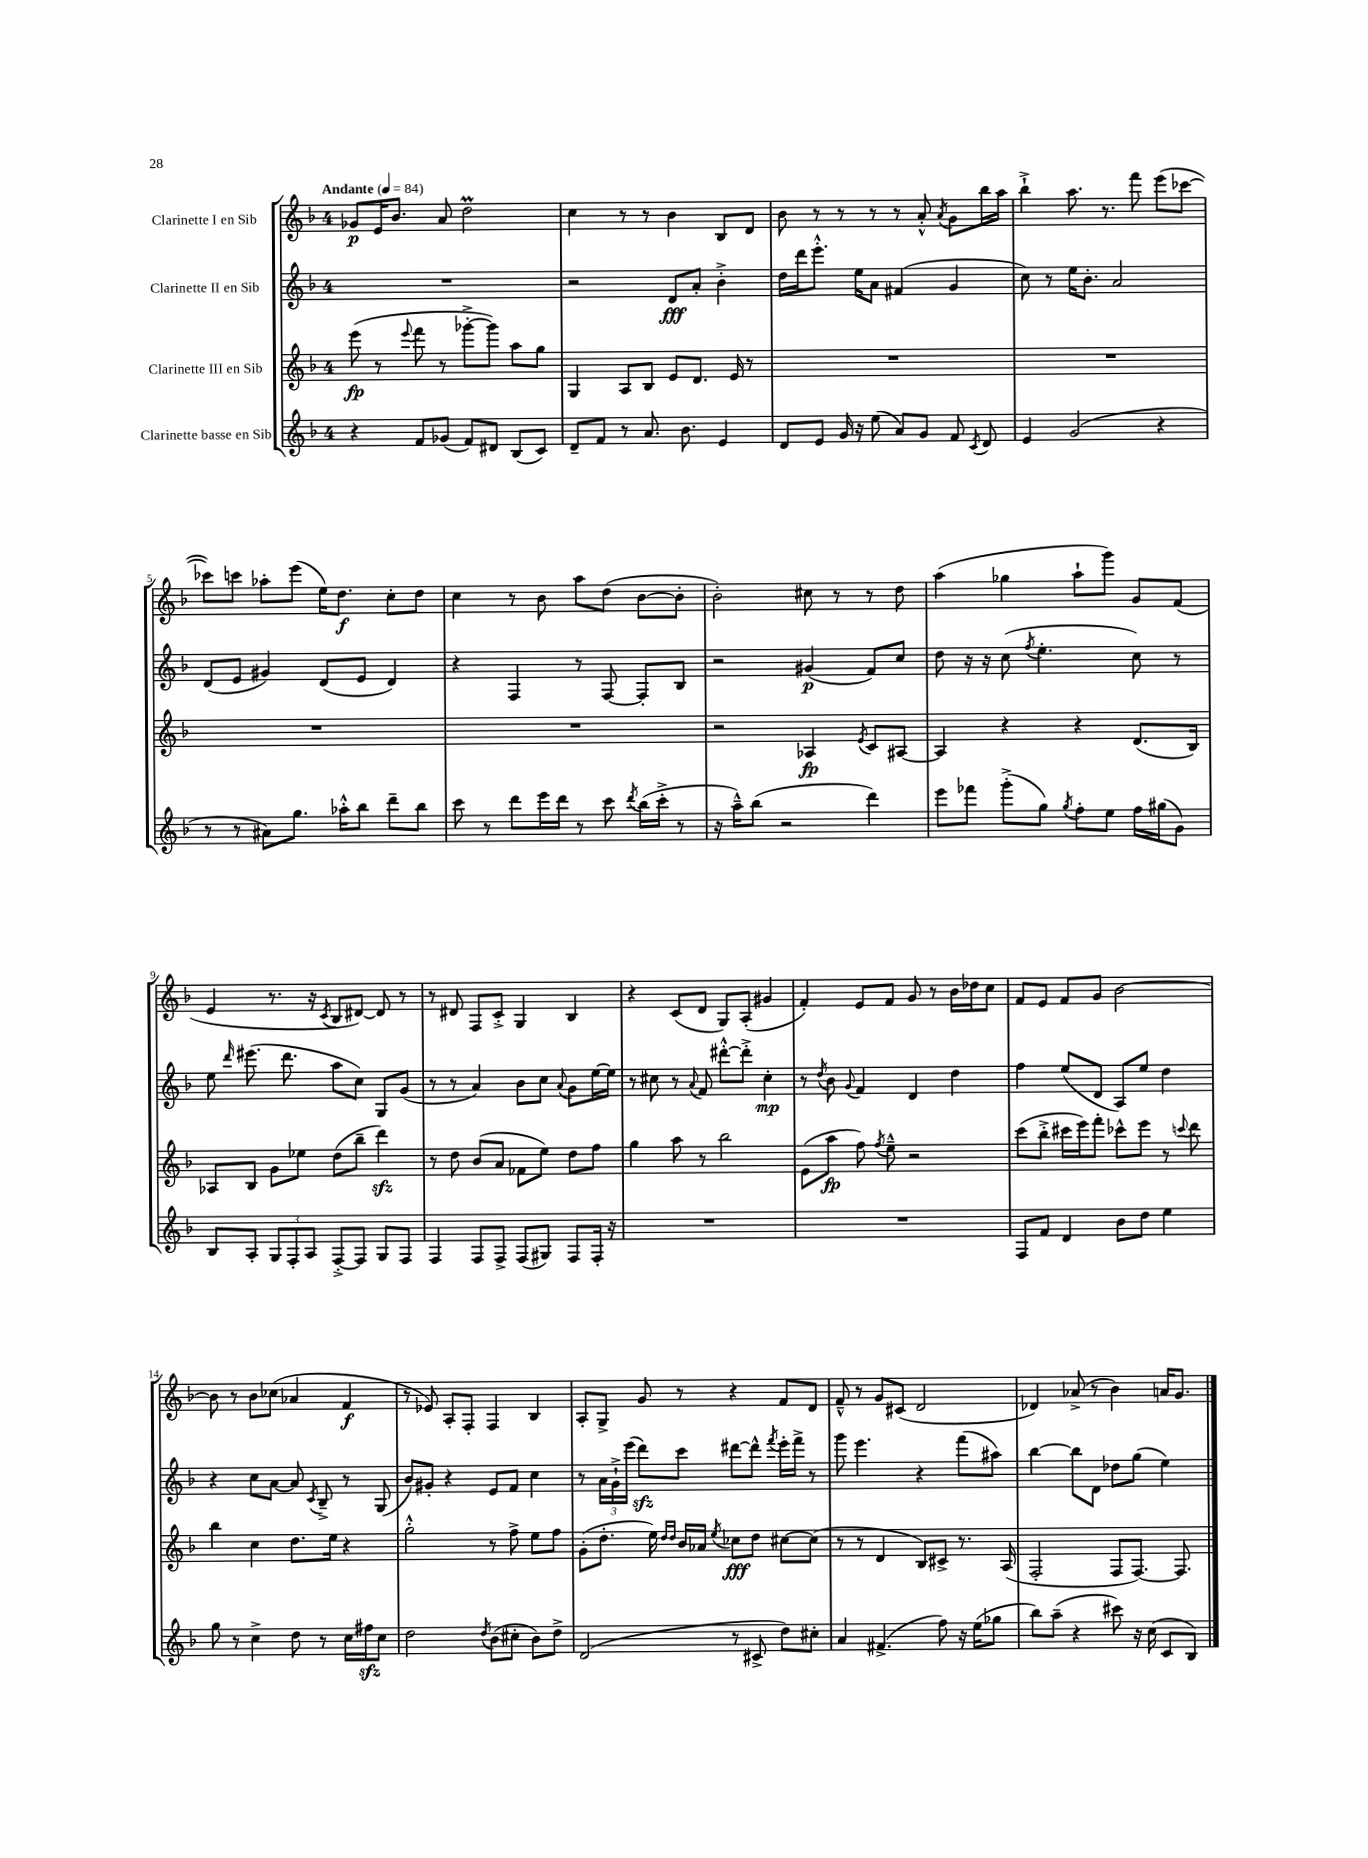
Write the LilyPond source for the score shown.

<<
\new StaffGroup <<
\new Staff = "s0" \with { instrumentName = "Clarinette I en Sib" } {
    \clef treble \key f \major \once \override Staff.TimeSignature.style = #'single-digit \time 4/4 \tempo "Andante" 4 = 84
    \autoBeamOff ges'8[\p e'16 bes'8.] a'8 d''2\prall |
    c''4 r8 r8 bes'4 bes8[ d'8] |
    bes'8 r8 r8 r8 r8 a'8-.-^ \acciaccatura { a'8 } g'8[ bes''16 a''16] |
    bes''4-!-> a''8. r8. f'''8 e'''8[( ces'''8]~ |
    ces'''8[) c'''8] aes''8[-. e'''8]( e''16[) d''8.]\f c''8[-. d''8] |
    c''4 r8 bes'8 a''8[ d''8]( bes'8[~ bes'8]-. |
    bes'2-.) cis''8 r8 r8 d''8 |
    a''4( ges''4 a''8[-! g'''8]) g'8[ f'8]( |
    e'4 r8. r16 \acciaccatura { c'8 } bes8[ dis'8]~) dis'8 r8 |
    r8 dis'8 f8[ c'8]-.-> g4 bes4 |
    r4 c'8[( d'8] g8[) a8]-.( gis'4 |
    f'4-.) e'8[ f'8] g'8 r8 bes'16[ des''16 c''8] |
    f'8[ e'8] f'8[ g'8] bes'2~ |
    bes'8 r8 bes'8[ ces''8]( aes'4 f'4\f |
    r8 ees'8) a8[-. f8]-. f4 bes4 |
    a8[-. g8]-> g'8 r8 r4 f'8[ d'8] |
    f'8---^ r8 g'8[ cis'8]( d'2 |
    des'4) aes'8->( r8 bes'4) a'16[ g'8.] \bar "|." |
}
\new Staff = "s1" \with { instrumentName = "Clarinette II en Sib" } {
    \clef treble \key f \major \once \override Staff.TimeSignature.style = #'single-digit \time 4/4
    \autoBeamOff R1 |
    r2 d'8[\fff a'8]-. bes'4-.-> |
    d''16[ d'''16 e'''8.]-.-^ e''16[ a'8] fis'4( g'4 |
    c''8) r8 e''16[ bes'8.]-. a'2 |
    d'8[( e'8] gis'4) d'8[( e'8] d'4) |
    r4 f4 r8 f8~ f8[-. bes8] |
    r2 gis'4\p( f'8[) c''8] |
    d''8 r16 r16 c''8( \acciaccatura { f''8 } e''4.-. c''8) r8 |
    e''8 \grace { d'''16 } eis'''8.( d'''8. a''8[ c''8]) g8[ g'8]( |
    r8 r8 a'4) bes'8[ c''8] \appoggiatura { a'8 } g'8[ e''16~ e''16] |
    r8 cis''8 r8 \appoggiatura { a'8 } f'8 dis'''8[~-.-^ dis'''8]-.-> cis''4-.\mp |
    r8 \acciaccatura { d''8 } bes'8 \appoggiatura { g'8 } f'4 d'4 d''4 |
    f''4 e''8[( d'8] a8[) e''8] d''4 |
    r4 c''8[ a'8]~ a'8 \acciaccatura { c'8 } bes8---> r8 g8( |
    bes'8[) gis'8]-. r4 e'8[ f'8] c''4 |
    r8 \tuplet 3/2 { a'16[ g'16-!-> e'''16]( } d'''8[\sfz) c'''8] dis'''8[~ dis'''8]-^ \acciaccatura { f'''8 } e'''16[-. f'''16]-> r8 |
    g'''8 e'''4. r4 f'''8[( ais''8]) |
    bes''4~ bes''8[ d'8] des''8[ g''8]( e''4) \bar "|." |
}
\new Staff = "s2" \with { instrumentName = "Clarinette III en Sib" } {
    \clef treble \key f \major \once \override Staff.TimeSignature.style = #'single-digit \time 4/4
    \autoBeamOff e'''8\fp( r8 \appoggiatura { e'''8 } f'''8 r8 ges'''8[~-.-> ges'''8]) a''8[ g''8] |
    g4 a8[ bes8] e'8[ d'8.] e'16 r8 |
    R1 |
    R1 |
    R1 |
    R1 |
    r2 aes4\fp \acciaccatura { e'8 } c'8[ ais8]~ |
    ais4 r4 r4 d'8.[( bes16]) |
    aes8[ bes8] g'8[ ees''8] d''8[( bes''8]-- d'''4\sfz) |
    r8 d''8 bes'8[( a'8] fes'8[ e''8]) d''8[ f''8] |
    g''4 a''8 r8 bes''2 |
    e'8[( a''8]\fp f''8) \acciaccatura { f''8 } e''8---^ r2 |
    c'''8[( bes''8]-.-> cis'''16[ e'''16) f'''8]-. ces'''8[-^ e'''8] r8 \appoggiatura { c'''8 } d'''8 |
    bes''4 c''4 d''8.[ e''16] r4 |
    g''2-.-^ r8 f''8-> e''8[ f''8] |
    g'8[-.( d''8.]-. e''16) \grace { d''16[ d''16] } bes'16[ aes'16] \acciaccatura { e''8 } ces''8[\fff d''8] cis''8[~ cis''8]( |
    r8 r8 d'4 bes8[) cis'8]-> r8. a16( |
    f2-. f8[ f8.]~) f8. \bar "|." |
}
\new Staff = "s3" \with { instrumentName = "Clarinette basse en Sib" } {
    \clef treble \key f \major \once \override Staff.TimeSignature.style = #'single-digit \time 4/4
    \autoBeamOff r4 f'8[ ges'8]( f'8[) dis'8] bes8[( c'8]) |
    d'8[-- f'8] r8 a'8. bes'8. e'4 |
    d'8[ e'8] g'16 r16 e''8( a'8[) g'8] f'8 \acciaccatura { c'8 } d'8 |
    e'4 g'2( r4 |
    r8 r8 ais'8[) g''8.] aes''16[-.-^ bes''8] d'''8[-- bes''8] |
    c'''8 r8 d'''8[ e'''16 d'''16] r8 c'''8 \acciaccatura { d'''8 } bes''16[( c'''16]-.-> r8 |
    r16 a''16[---^) bes''8]( r2 d'''4) |
    e'''8[ fes'''8] g'''8[-.->( g''8]) \acciaccatura { g''8 } f''8[-. e''8] f''16[ gis''16( g'8]) |
    bes8[ a8]-. \tuplet 3/2 { g8[ f8-. a8] } f8[~-.-> f8] g8[ f8] |
    f4 f8[ f8]-> f8[( gis8]) f8[ f16]-. r16 |
    R1 |
    R1 |
    f8[ f'8] d'4 bes'8[ d''8] e''4 |
    g''8 r8 c''4-> d''8 r8 c''16[ fis''16\sfz c''8] |
    d''2 \acciaccatura { d''8 } bes'8[( cis''8]-. bes'8[) d''8]-> |
    d'2( r8 cis'8-> d''8[) cis''8]-. |
    a'4 fis'4.->( f''8) r16 e''16[( ges''8] |
    bes''8[) a''8]--( r4 cis'''8) r16 c''16( c'8[ bes8]) \bar "|." |
}
>>
>>
